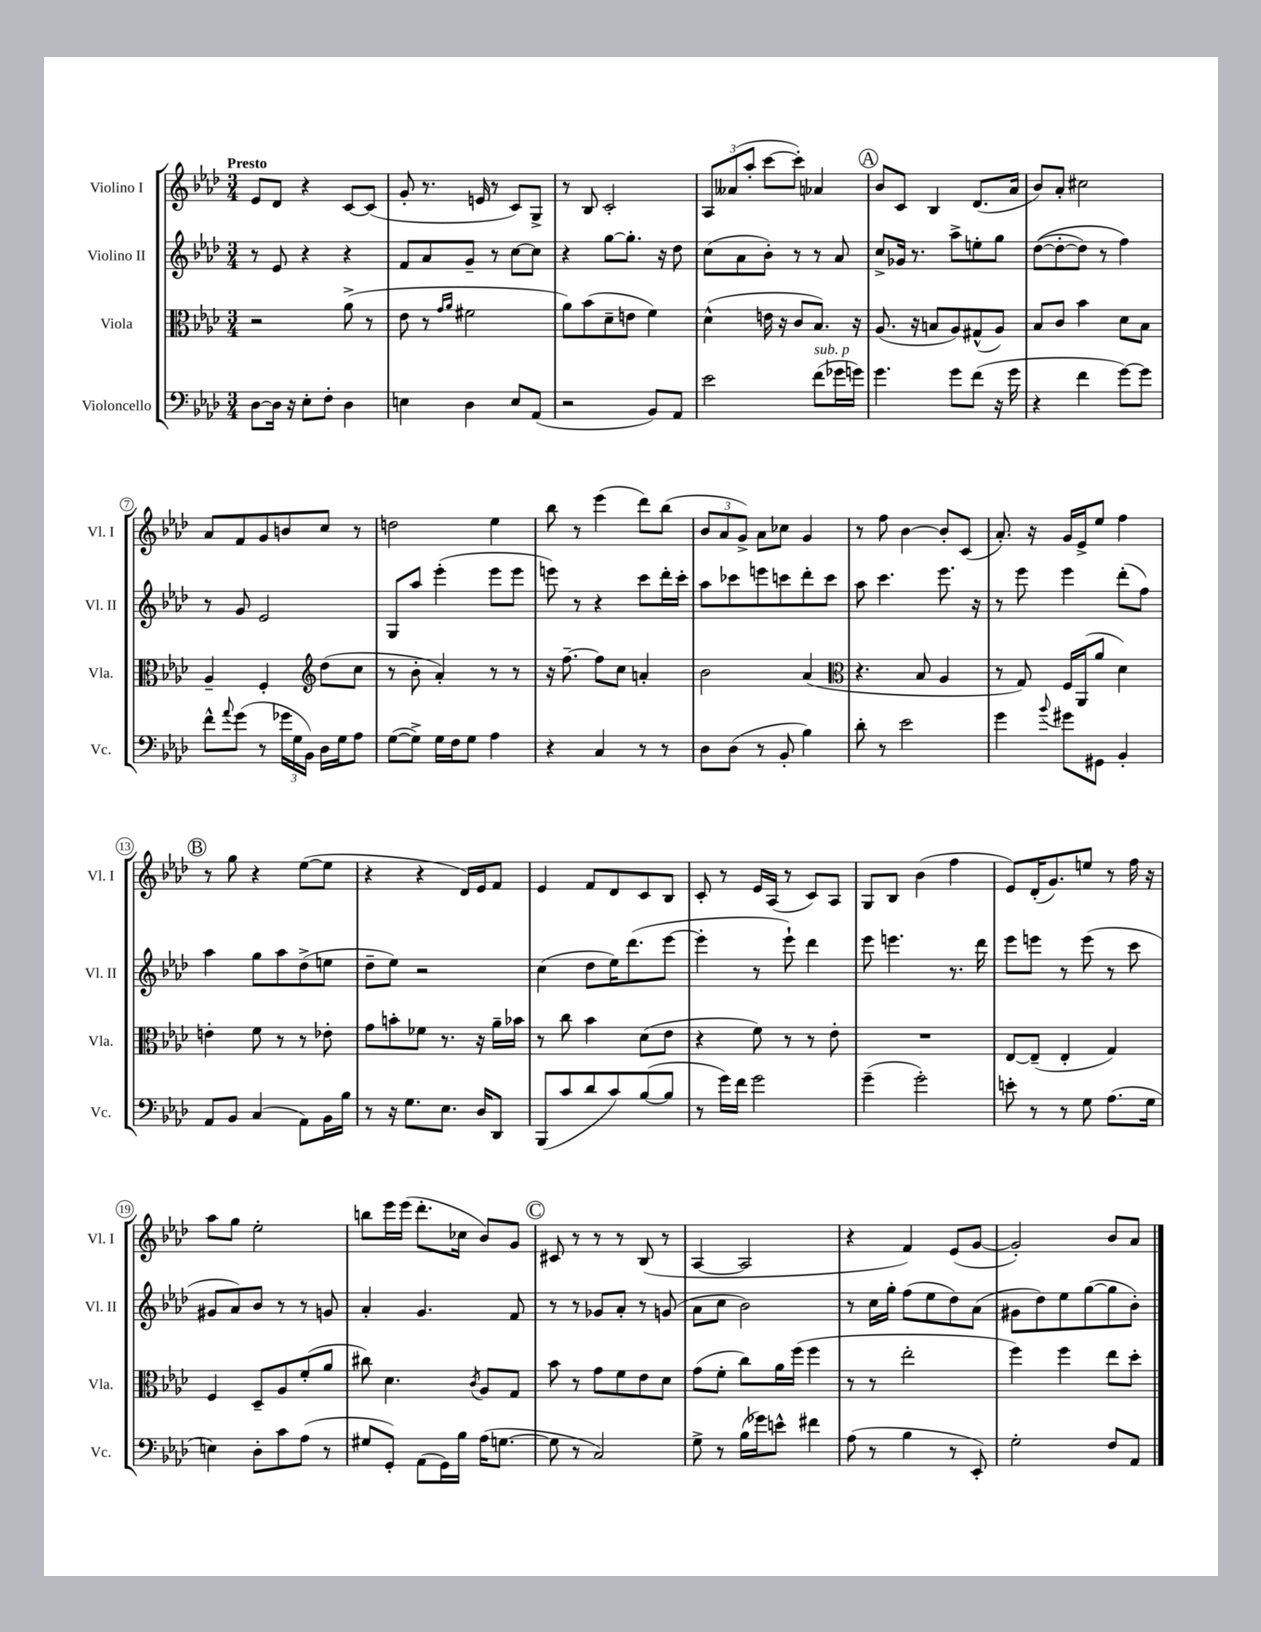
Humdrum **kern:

**kern	**kern	**kern	**kern
*part4	*part3	*part2	*part1
*staff4	*staff3	*staff2	*staff1
*I"Violoncello	*I"Viola	*I"Violino II	*I"Violino I
*I'Vc.	*I'Vla.	*I'Vl. II	*I'Vl. I
*clefF4	*clefC3	*clefG2	*clefG2
*k[b-e-a-d-]	*k[b-e-a-d-]	*k[b-e-a-d-]	*k[b-e-a-d-]
*M3/4	*M3/4	*M3/4	*M3/4
=1	=1	=1	=1
!	!	!	!LO:TX:a:B:t=Presto
[8D-\L	2r	8r	8e-/L
16D-\Jk]	.	8e-/	8d-/J
16r	.	.	.
8E-'\L	.	4r	4r
8F'\J	.	.	.
4D-\	(8a-^\	4r	[8c/L
.	8r	.	(8c/J]
=2	=2	=2	=2
4En\	8e-\	8f/L	8g'/
.	8r	8a-/	8.r
.	16qqg/LL	.	.
.	16qqa-/JJ	.	.
4D-\	2f#X\	8g~/J	.
.	.	.	16en/
.	.	8r	8r
8E/L	.	[8cc\L	8c/L)
(8AA-/J	.	8cc\J]	8G^/J
=3	=3	=3	=3
2r	8a-\L)	4r	8r
.	(8b-\	.	8B-/
.	8d-~\	[8gg\L	2c'/
.	8en\J	8.gg'\J]	.
8BB-/L)	4f\)	.	.
.	.	16r	.
8AA-/J	.	8dd-\	.
=4	=4	=4	=4
2e-\	(4d-^^\	(8cc\L	12A-/L
.	.	.	(12a--X/
.	.	8a-\	.
.	.	.	12aa-'/J
.	16en\	8b-'\J)	[8ccc\L
.	16r	.	.
.	8c/L	8r	8ccc'\J])
!LO:TX:a:i:t=sub. p	!	!	!
(8f\L	8.B-/J)	8r	4a-X/
16g-X\L	.	8a-/	.
16gn\JJ)	16r	.	.
!!LO:REH:place=s1:t=A
=5	=5	=5	=5
4.g\	(8.A-/	8cc^/L	8b-/L
.	.	16g-X/Jk	8c/J
.	16r	8.r	.
.	8Bn/L	.	4B-/
8g\L	8A-/)	8aa-^\L	.
(8f\J	(8G#X^^/	8een'\	(8.d-/L
16r	8A-/J)	8gg\J	.
16g\	.	.	16a-/Jk
=6	=6	=6	=6
4r	8B-/L	(([8dd-\L	8b-/L)
.	8c/J	8dd-'\_	8a-'/J
4f\	4b-\	8dd-\J])	2cc#X\
.	.	8r	.
[8g\L)	8d-\L	4ff\)	.
8g\J]	8B-\J	.	.
!!LO:LB:g=z
=7	=7	=7	=7
8f^^\L	4A-~/	8r	8a-/L
8qqa-/	.	.	.
(8g\J	.	8g/	8f/
8r	4F'/	2e-/	8g/
24g-X\LL	.	.	8bn/
24G\	.	.	.
24BB-\JJ)	.	.	.
*	*clefG2	*	*
16D-\LL	(8dd-\L	.	8cc/J
16G\J	.	.	.
8A-\J	8cc\J	.	8r
=8	=8	=8	=8
([8G\L	8r	8G/L	2ddn\
8G^\J])	8b-'\	8aa-/J	.
16G\LL	4a-'/)	(4eee-'\	.
16F\J	.	.	.
8G\J	.	.	.
4A-\	8r	8eee-\L	4ee-\
.	8r	8eee-\J	.
=9	=9	=9	=9
4r	16r	8eeen\)	8bb-\
.	[8.ff~\	.	.
.	.	8r	8r
4C/	8ff\L]	4r	(4eee-\
.	8cc\J	.	.
8r	4an'/	8ccc\L	8ddd-\L)
8r	.	16ddd-'\L	(8bb-\J
.	.	16ccc'\JJ	.
=10	=10	=10	=10
8D-\L	2b-\	8aa-\L	12b-/L
.	.	.	12a-/
(8D-\J	.	8ccc-X\	.
.	.	.	12g^/J)
8r	.	8eeen\	8a-\L
8BB-'/	.	8cccn\	8cc-X\J
4B-\)	(4a-/	8ddd-'\	4g/
.	.	8ccc\J	.
=11	=11	=11	=11
*	*clefC3	*	*
8d-'\	4.r	8aa-\	8r
8r	.	4.ccc\	8ff\
2e-\	.	.	[4b-\
.	8B-/	.	.
.	4A-/	8.eee-\	8b-'/L]
.	.	.	(8c/J
.	.	16r	.
=12	=12	=12	=12
4g\	8r	8r	8.a-'/)
.	8G/)	8eee-\	.
.	.	.	16r
8qqb-/	.	.	.
8g#X\L	16F/LL	4eee-\	16g/LL
.	(16AA-/J	.	16e-^/J
8GG#X\J	8a-/J	.	8ee-/J
4BB-'/	4d-\)	(8ddd-'\L	4ff\
.	.	8ff\J)	.
!!LO:LB:g=z
!!LO:REH:place=s1:t=B
=13	=13	=13	=13
8AA-/L	4en'\	4aa-\	8r
8BB-/J	.	.	8gg\
(4C/	8f\	8gg\L	4r
.	8r	8aa-\	.
8AA-\L)	8r	(8dd-^\	([8ee-\L
16BB-\L	8e-X'\	8een\J	8ee-\J]
16B-\JJ	.	.	.
=14	=14	=14	=14
8r	8g\L	8dd-~\L	4r
16r	8bn'\	8ee-\J)	.
8.G\L	.	.	.
.	8f-X\J	2r	4r
8.E-\J	8.r	.	.
.	.	.	16d-/LL)
16D-/KL	16r	.	16e-/J
8DD-/J	16a-~\LL	.	8f/J
.	16b-X\JJ	.	.
=15	=15	=15	=15
(8BBB-/L	8r	(4cc\	4e-/
8c/	8cc\	.	.
8d-/	4b-\	8dd-\L	8f/L
8c/)	.	16ee-\K)	8d-/
.	.	(8.ddd-\	.
([8B-/	(8d-\L	.	8c/
8B-/J]	8e-\J	[8eee-\J	8B-/J
=16	=16	=16	=16
8r	4r	4eee-'\]	8c'/
16g\LL)	.	.	8r
16f\JJ	.	.	.
2g\	8f\)	8r	16e-/LL
.	.	.	(16A-/JJ
.	8r	8eee-`\)	8r
.	8r	4ddd-\	8c/L)
.	8e-'\	.	8A-/J
=17	=17	=17	=17
(4g~\	2.r	8eee-\	8G/L
.	.	4.eeen\	8B-/J
2g'\)	.	.	(4b-\
.	.	8.r	4ff\
.	.	16ddd-\	.
=18	=18	=18	=18
8en'\	[8E-/L	8eee-\L	8e-/L)
8r	(8E-~/J]	8eeen\J	(16d-'/K
.	.	.	8.g/)
8r	4E-'/	8r	.
8G\	.	(8eee\	8een/J
(8.A-\L	4G/)	8r	8r
.	.	8ccc\	16ff\
16G\Jk	.	.	16r
!!LO:LB:g=z
=19	=19	=19	=19
4En\)	4F/	8g#X/L	8aa-\L
.	.	8a-/)	8gg\J
8D-'\L	8D-~/L	8b-/J	2ee-'\
8c\	8A-/	8r	.
(8A-\J	(8f'/	8r	.
8r	8a-/J	8gn/	.
=20	=20	=20	=20
8G#X/L	8cc#X\)	4a-'/	8bbn\L
8GG'/J)	4.d-\	.	16eee-\L
.	.	.	(16eee-\JJ
(8AA-\L	.	4.g/	8.ddd-'\L
16GG\L)	.	.	.
16B-\JJ	.	.	16cc-X\Jk
.	8qc/	.	.
(16A-\KL	8A-/L	.	8b-/L)
[8.Gn\J	.	.	.
.	8G/J	8f/	8g/J
!!LO:REH:place=s1:t=C
=21	=21	=21	=21
8G\]	8b-\	8r	8c#X/
8r	8r	8r	8r
2C/)	8g\L	8g-X/L	8r
.	8f\	8a-'/J	8r
.	8e-\	8r	(8B-/
.	8d-\J	(8gn/	8r
=22	=22	=22	=22
8G^\	(8g\L	8a-\L	[4A-/
8r	8f'\J	8cc\J	.
(16B-\LL	8cc\L)	2b-\)	2A-/]
16g-X\J)	.	.	.
8en^^\J	16a-\L	.	.
.	(16ff\JJ	.	.
4f#X\	4ff\	.	.
=23	=23	=23	=23
(8A-\	8r	8r	4r
8r	8r	16cc\LL	.
.	.	16gg'\JJ	.
4B-\	2ee-'\	(8ff\L	4f/)
.	.	8ee-\	.
8r	.	8dd-\)	(8e-/L
8EE-'/)	.	(8a-\J	[8g/J
=24	=24	=24	=24
2G'\	4ff\)	8g#X\L	2g'/])
.	.	8dd-\)	.
.	4ff\	8ee-\	.
.	.	([8gg\	.
8F/L	8ee-\L	8gg\]	8b-/L
8AA-/J	8dd-'\J	8b-'\J)	8a-/J
==	==	==	==
*-	*-	*-	*-
